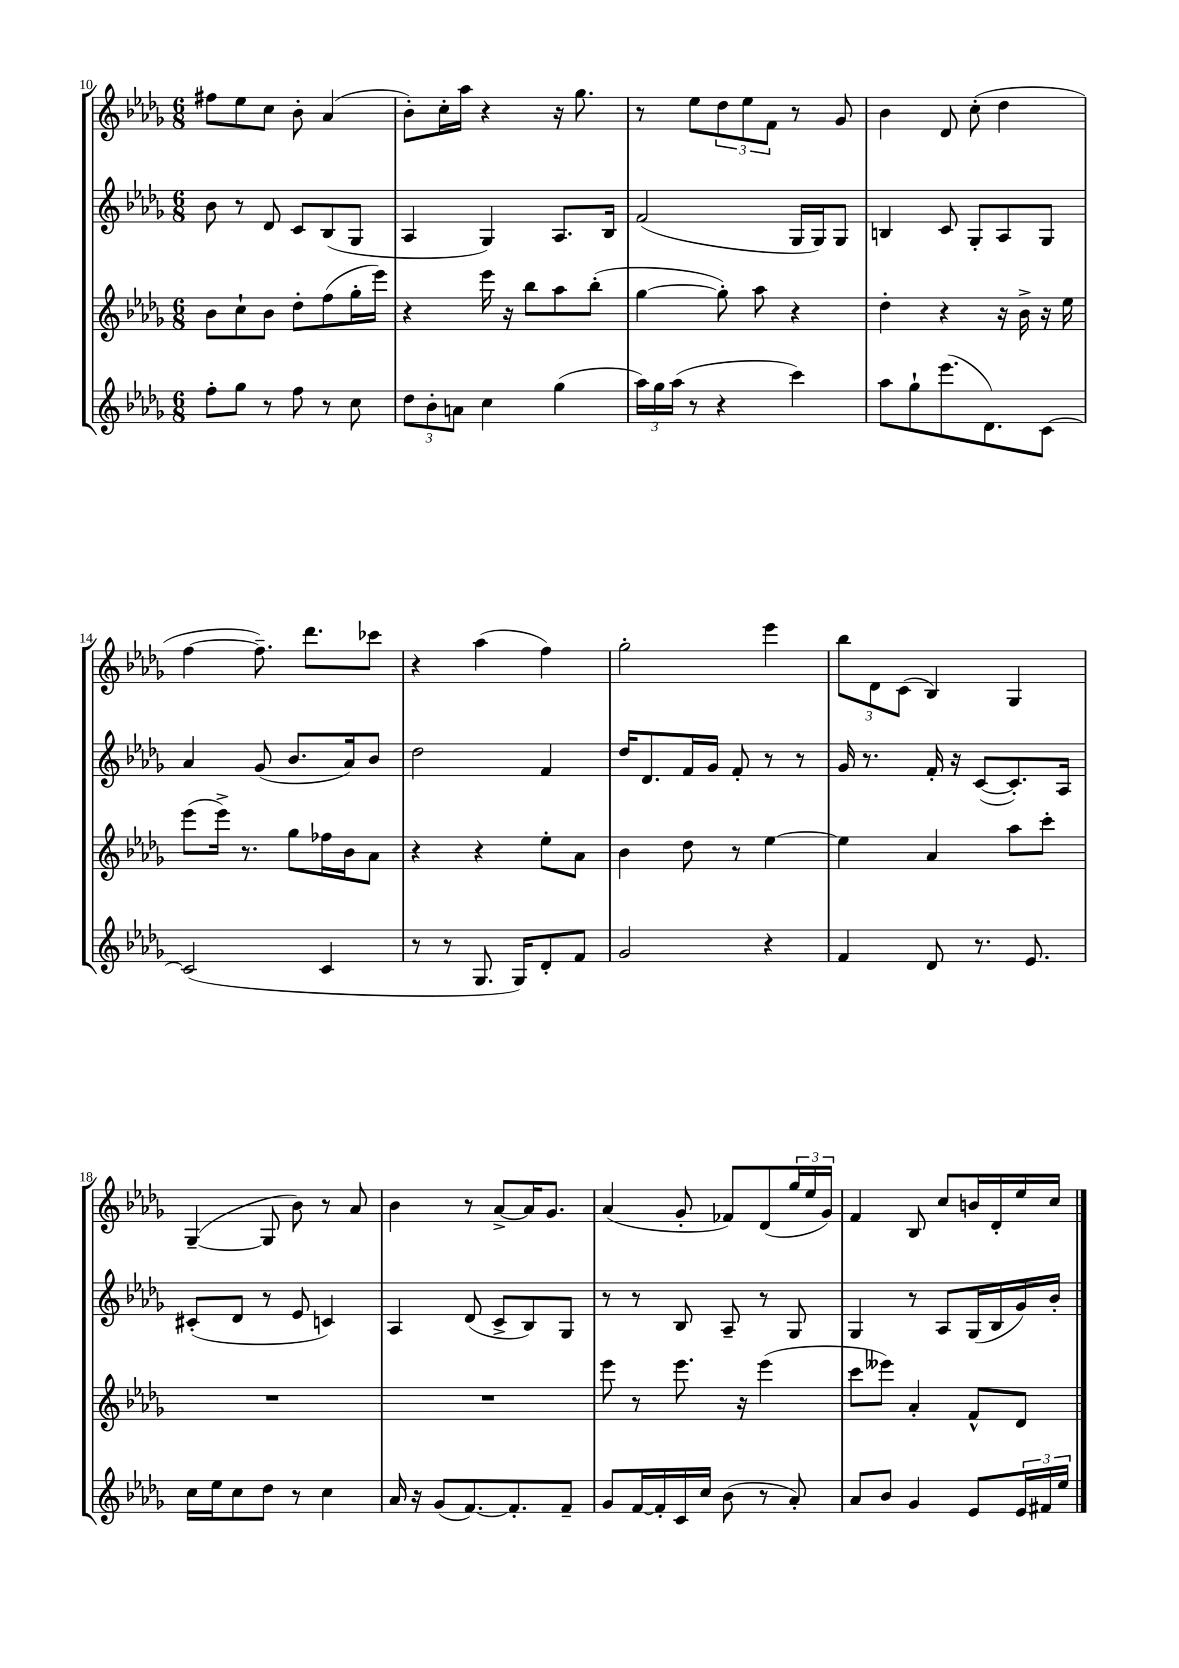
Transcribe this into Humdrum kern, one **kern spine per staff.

**kern	**kern	**kern	**kern
*staff4	*staff3	*staff2	*staff1
*clefG2	*clefG2	*clefG2	*clefG2
*k[b-e-a-d-g-]	*k[b-e-a-d-g-]	*k[b-e-a-d-g-]	*k[b-e-a-d-g-]
*M6/8	*M6/8	*M6/8	*M6/8
8ff'	8b-	8b-	8ff#
8gg-	8cc`	8r	8ee-
8r	8b-	8d-	8cc
8ff	8dd-'	8c	8b-'
8r	(8ff	(8B-	(4a-
8cc	16gg-'	8G-	.
.	16eee-)	.	.
=	=	=	=
12dd-	4r	4A-	8b-')
12b-'	.	.	.
.	.	.	16cc'
12a	.	.	.
.	.	.	16aa-
4cc	16eee-	4G-)	4r
.	16r	.	.
.	8bb-	.	.
(4gg-	8aa-	8.A-	16r
.	.	.	8.gg-
.	(8bb-'	.	.
.	.	16B-	.
=	=	=	=
24aa-)	[4gg-	(2f	8r
24gg-	.	.	.
(24aa-	.	.	.
8r	.	.	8ee-
4r	8gg-'])	.	12dd-
.	.	.	12ee-
.	8aa-	.	.
.	.	.	12f
4ccc)	4r	16G-	8r
.	.	16G-)	.
.	.	8G-	8g-
=	=	=	=
8aa-	4dd-'	4B	4b-
8gg-`	.	.	.
(8.eee-	4r	8c	8d-
.	.	8G-'	(8cc'
8.d-)	.	.	.
.	16r	8A-	4dd-
.	16b-^	.	.
[8c	16r	8G-	.
.	16ee-	.	.
=	=	=	=
(2c]	(8eee-	4a-	[4ff
.	16eee-^)	.	.
.	8.r	.	.
.	.	(8g-	8.ff~])
.	8gg-	8.b-	.
.	.	.	8.ddd-
4c	16ff-	.	.
.	16b-	16a-)	.
.	8a-	8b-	8ccc-
=	=	=	=
8r	4r	2dd-	4r
8r	.	.	.
8.G-	4r	.	(4aa-
16G-)	.	.	.
8d-'	8ee-'	4f	4ff)
8f	8a-	.	.
=	=	=	=
2g-	4b-	16dd-	2gg-'
.	.	8.d-	.
.	8dd-	16f	.
.	.	16g-	.
.	8r	8f'	.
4r	[4ee-	8r	4eee-
.	.	8r	.
=	=	=	=
4f	4ee-]	16g-	12bb-
.	.	8.r	.
.	.	.	12d-
.	.	.	(12c
8d-	4a-	16f'	4B-)
.	.	16r	.
8.r	.	([8c	.
.	8aa-	8.c'])	4G-
8.e-	.	.	.
.	8ccc'	.	.
.	.	16A-	.
=	=	=	=
16cc	2.r	(8c#'	([4G-~
16ee-	.	.	.
8cc	.	8d-	.
8dd-	.	8r	8G-]
8r	.	8e-	8b-)
4cc	.	4c)	8r
.	.	.	8a-
=	=	=	=
16a-	2.r	4A-	4b-
16r	.	.	.
(8g-	.	.	.
[8.f)	.	(8d-	8r
.	.	8c^	[8a-^
8.f']	.	.	.
.	.	8B-)	16a-]
.	.	.	8.g-
8f~	.	8G-	.
=	=	=	=
8g-	8eee-	8r	(4a-
[16f	8r	8r	.
16f']	.	.	.
16c	8.eee-	8B-	8g-'
16cc	.	.	.
(8b-	.	8A-~	8f-)
.	16r	.	.
8r	(4eee-	8r	(8d-
8a-')	.	8G-	24gg-
.	.	.	24ee-
.	.	.	24g-)
=	=	=	=
8a-	8ccc	4G-	4f
8b-	8eee--)	.	.
4g-	4a-'	8r	8B-
.	.	8A-	8cc
8e-	8f^^	(16G-	16b
.	.	16B-	16d-'
24e-	8d-	16g-)	16ee-
24f#	.	.	.
.	.	16b-'	16cc
24ee-	.	.	.
==	==	==	==
*-	*-	*-	*-
